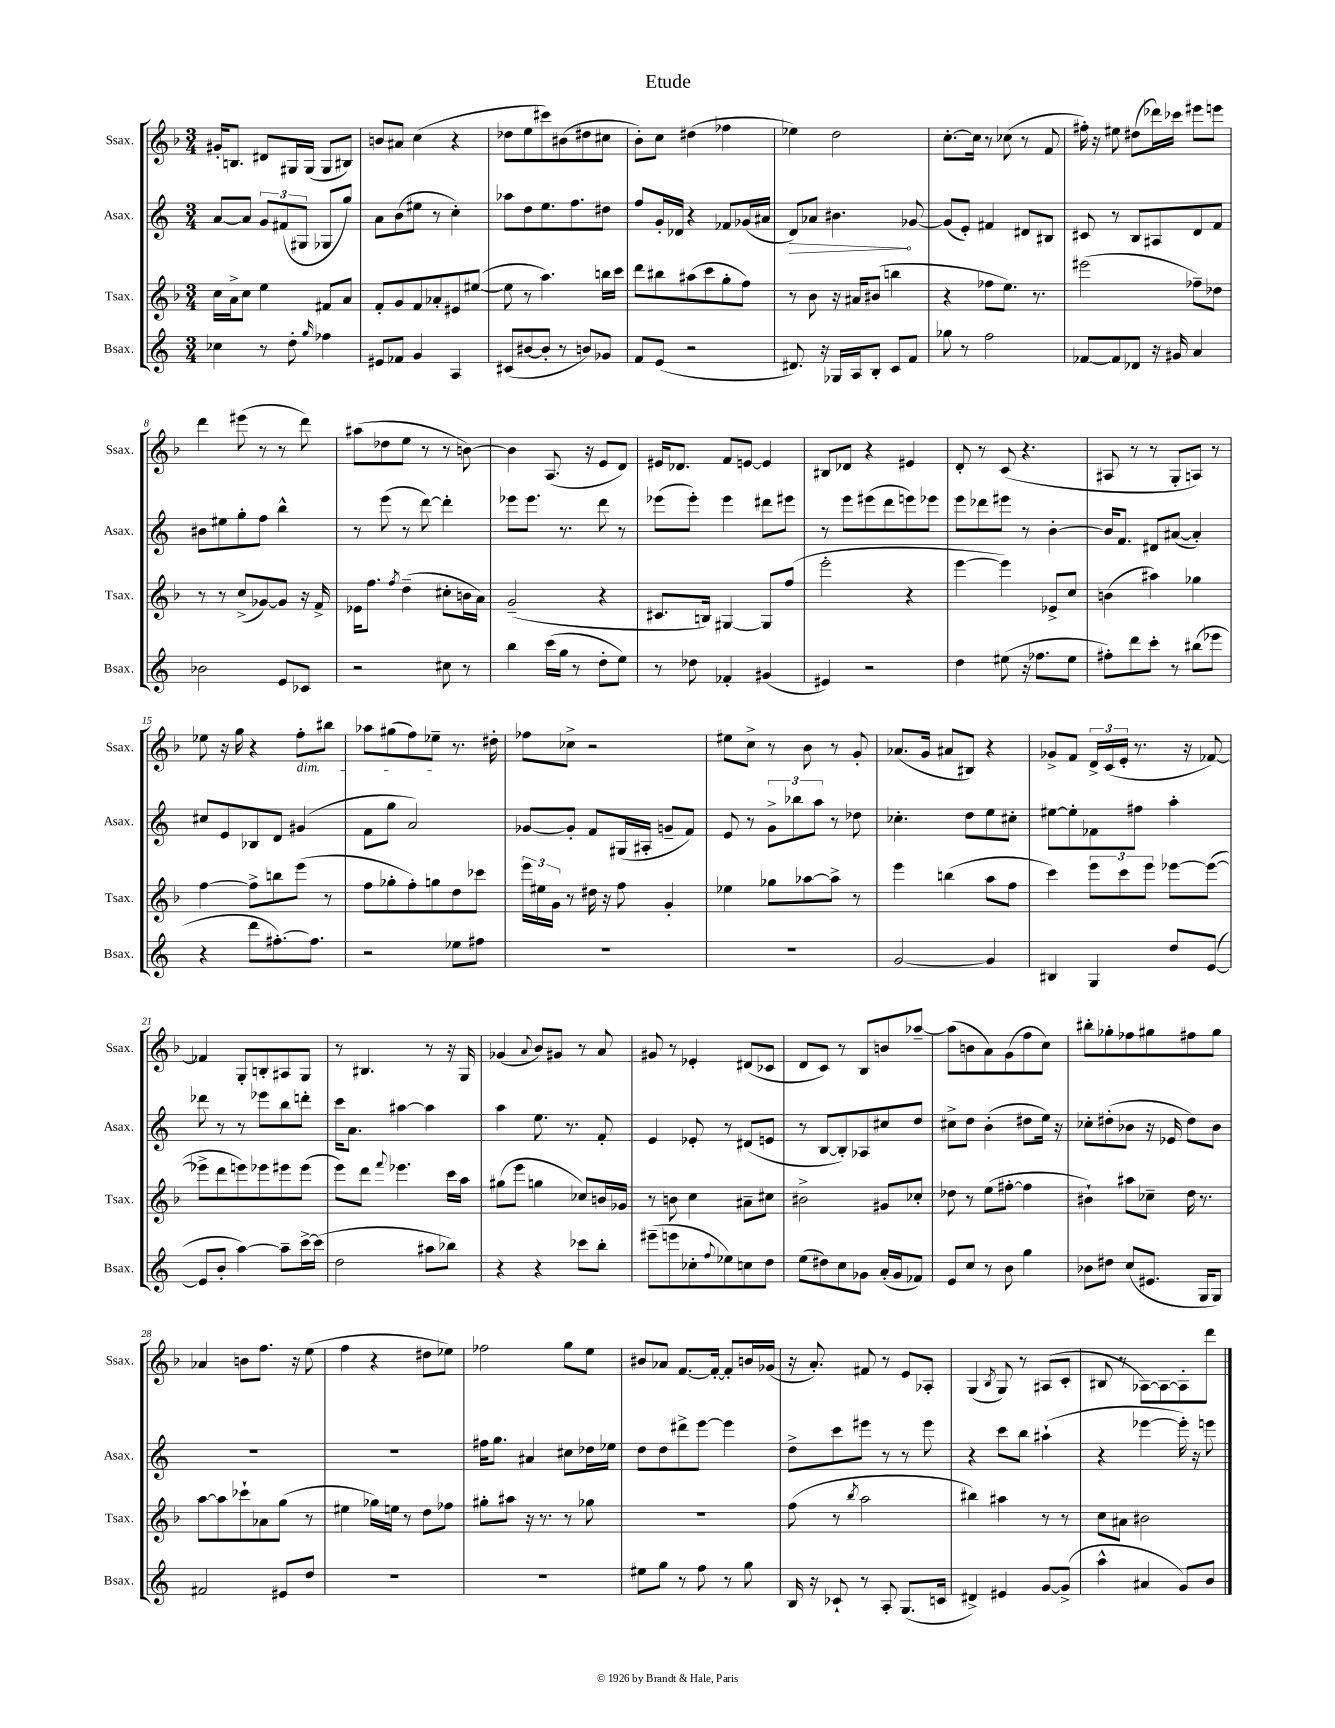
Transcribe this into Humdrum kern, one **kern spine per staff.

**kern	**kern	**kern	**kern
*staff4	*staff3	*staff2	*staff1
*clefG2	*clefG2	*clefG2	*clefG2
*k[]	*k[b-]	*k[]	*k[b-]
*M3/4	*M3/4	*M3/4	*M3/4
4cc-\	16cc\LL	[8a/L	16g#'/LK
.	16a^\J	.	8.B/J
.	8cc\J	8a/]J	.
8r	4ee\	12g/L	8d#/L
.	.	(12f#/	.
8dd'\	.	.	16G#/L
.	.	12G#/J	.
.	.	.	(16G#/JJ
16qqgg/	.	.	.
4ff-\	8f#/L	8G-/L	8G#/L
.	8a/J	8gg/J)	8B#/J)
=	=	=	=
8e#/L	8f'/L	8a\L	8b/L
8f-/J	8g/	(8b\	8a#/J
4g/	8f/	8ee#\J	(4cc\
.	8a-'/	8r	.
4A/	8e#/	4cc'\)	4r
.	([8ee#/J	.	.
=	=	=	=
(8c#/L	8ee#\]	8aa-\L	8dd-\L
[8b#/	8r	8dd\	8ee\
8b#'/]J	4.aa\)	8.ee\	8ccc#\)
8r	.	.	(8b#\
.	.	8.ff\	.
8b/L)	.	.	8dd#\
8g-/J	16bb\LL	8dd#\J	8cc#\J
.	16ccc\JJ	.	.
=	=	=	=
8f/L	8ddd\L	8ff/L	8b-'\L)
(8e/J	8bb#\	16g'/L	8cc\J
.	.	16d-/JJ	.
2r	(8aa#\	4r	(4dd#\
.	8ccc\	.	.
.	8gg'\	8f-/L	4ff-\
.	8ff\J)	(16g-/L	.
.	.	16a#/JJ	.
=	=	=	=
8.d#/)	8r	8d/L)	4ee-\)
.	8b-\	8a-/J	.
16r	.	.	.
16G-/LL	16r	4.b#\	2dd\
16A/J	16a#/LK	.	.
8B'/J	(8b#/J	.	.
8c/L	4bb\	.	.
8f/J	.	[8g-/	.
=	=	=	=
8gg-\	4r	(8g-/]L	[8.cc'\L
8r	.	8e'/J)	.
.	.	.	16cc\]Jk
2ff\	8ff-\L	4f#/	8r
.	8.ee\J)	.	(8cc-\
.	.	8d#/L	8r
.	8.r	.	.
.	.	8B#/J	8f/
=	=	=	=
[8f-/L	(2eee#\	8c#/	16ff#'\)
.	.	.	16r
8f-/]	.	8r	8ee#\
8d-/J	.	8B/L	(8dd#\L
16r	.	8A#/	16ddd-\L)
16g#/	.	.	16ccc-\JJ
4a/	8ff-~\L)	8d/	8eee#\L
.	8dd-\J	8f/J	8eee\J
=	=	=	=
2b-\	8r	8b#\L	4ddd\
.	8r	8ee#\	.
.	(8cc^/L	8gg'\	(8eee#\
.	[8g-/)	8ff\J	8r
8e/L	8g-/]J	4bb^^\	8r
8c-/J	16r	.	8ddd\)
.	16f^/	.	.
=	=	=	=
2r	16e-\LK	8r	(8aa#\L
.	8.ff\J	.	.
.	.	(8eee\	8dd-\
.	8qff/	.	.
.	(4dd~\	8r	8ee\J
.	.	[8ddd\)	8r
8cc#\	8cc#'\L	4ddd'\]	8r
8r	16b\L	.	[8b\)
.	16a\JJ)	.	.
=	=	=	=
4bb\	(2g~/	8eee-\L	4b\]
.	.	8.eee-\J	.
(16ccc\LL	.	.	(8.A/
16gg\JJ	.	8.r	.
8r	.	.	.
.	.	.	16r
8dd'\L	4r	8ddd\	8e/L
8ee\J)	.	8r	8d/J)
=	=	=	=
8r	8.c#/L	(8eee-\L	16e#/LK
.	.	.	8.d-/J
8dd-\	.	8eee-'\J)	.
.	16B/Jk)	.	.
4f-'/	[4G#/	4eee-\	8f/L
.	.	.	[8e/J
(4g#/	8G#/]L	8ddd#\L	4e/]
.	(8ff/J	8eee#\J	.
=	=	=	=
4e#/)	2eee'\	8r	8B#/L
.	.	8eee\L	8d-/J
2r	.	(8eee#\	4r
.	.	8ddd\	.
.	4r	8eee\)	4e#/
.	.	8eee-\J	.
=	=	=	=
4dd\	[4eee\	8eee\L	8d'/
.	.	8ddd-\	8r
(8ee#\	4eee\])	8eee#\J	(8c/
16r	.	8r	4.r
8.ff-\L	.	.	.
.	8e-^/L	[4b'\	.
8ee#\J	8cc/J	.	.
=	=	=	=
8ff#'\L)	(4b\	16b/]LK	8A#/
.	.	8.f/J	.
8ddd\	.	.	8r
8ccc'\J	4aa#\)	8d#/L	8r
8r	.	([8a#/J	8G'/L
(8bb#\L	4gg-\	4a#'/])	8A/J)
8eee-\J	.	.	8r
=	=	=	=
4r	[4ff\	8cc#/L	8ee-\
.	.	8e/	16r
.	.	.	16gg\
8ddd\L	8ff^\]L	8B-/	4r
[8.ff#'\)	8bb\	8d/J	.
.	(8eee\J	(4g#/	8ff'\L
8.ff#\]J	.	.	.
.	8r	.	8bb#\J
=	=	=	=
2r	8ff\L	8f\L	8aa-\L
.	8gg-'\	8gg\J	(8gg#\
.	8ff'\)	2a/)	8ff\)
.	8gg\	.	8ee-~\J
8ee-\L	8dd\	.	8.r
8ff#\J	8ccc-\J	.	.
.	.	.	16dd#'\
=	=	=	=
2.r	24eee\LL	[8g-/L	8ff-\L
.	24ee#\	.	.
.	24g\JJ	.	.
.	8r	8g-'/]J	8cc-^\J
.	16dd#\	8f/L	2r
.	16r	.	.
.	8ff\	(16G#/L	.
.	.	16A#'/JJ	.
.	4g'/	8g~/L	.
.	.	8f/J)	.
=	=	=	=
2.r	4ee-\	8e/	8ee#\L
.	.	8r	8cc^\J
.	8gg-\L	12g^\L	8r
.	.	12bb-\	.
.	[8aa-\	.	8b-\
.	.	12aa\J	.
.	8aa-^\]J	8r	8r
.	8r	8dd-\	8g'/
=	=	=	=
[2g/	4eee\	4.cc-'\	(8.a-/L
.	.	.	16g/Jk
.	(4bb\	.	8a#/L
.	.	8dd\L	8B#/J)
4g/]	8aa\L	8ee\	4r
.	8ff\J	8cc#'\J	.
=	=	=	=
4B#/	4ccc\)	[8ee#\L	8g-^/L
.	.	8ee#'\]	8f/J
4G/	12eee\L	8f-\	24d^/LL
.	.	.	(24c/
.	12ccc\	.	24e'/JJ
.	.	8ff#\J	8.r
.	12eee\J	.	.
8dd/L	[8eee-\L	4aa'\	.
.	.	.	16r
([8e/J	(8eee-\_J	.	[8f-/)
=	=	=	=
8e/]L	8eee-^\]L	8ddd-\	4f-/]
8b'/J	8ddd\	8r	.
[4aa\)	8eee\)	8r	8G'/L
.	8eee-\	8eee-\L	8B'/
8aa~\]L	8eee#\	8bb\	8A#/
[16ccc^\L	(8eee#\J	8ddd'\J	8G/J
(16ccc\]JJ	.	.	.
=	=	=	=
2dd\	8eee\L)	16ccc\LK	8r
.	.	8.a\J	.
.	8ddd\J	.	4.B#/
.	8qqfff/	.	.
.	4.eee-\	[4aa#\	.
8aa#\L	.	4aa#\]	8r
8bb-\J)	16ccc\LL	.	16r
.	16aa\JJ	.	16G/
=	=	=	=
4r	(8gg#\L	4aa\	(4g-/
.	8eee\J	.	.
.	.	.	8qqa/
4r	4gg\	8.ee\	8b-/L)
.	.	.	8g#/J
.	.	8.r	.
8ccc-\L	8cc-/L)	.	8r
8bb'\J	16b/L	8f'/	8a/
.	16g-/JJ	.	.
=	=	=	=
(8eee#~\L	8r	4e/	8g#/
8eee\	8b\	.	8r
8cc-'\	4cc\	8e-'/	4e-'/
8qqff/	.	.	.
8ee-\)	.	8r	.
8cc\	8a#~\L	(8d#/L	(8d#/L
8dd\J	8cc#\J	8e/J	8c-/J
=	=	=	=
(8ee\L	2b#^\	8r	8d/L
8dd#\)	.	[8B/L	8c/J)
8cc\	.	8B'/])	8r
8g-\J	.	8A-/	8B-/L
(16a'/LL	8g#/L	8cc#/	8b/
16g-/J	.	.	.
8f-/J)	8cc-'/J	8dd/J	[8aa-~/J
=	=	=	=
8e/L	8dd-\	8cc#^\L	(8aa-\]L
8cc/J	8r	8dd\J	8b\
8r	(8ee\L	(4b'\	8a\)
8b\	[8ff#'\J	.	(8g\
4gg\	4ff#\]	8dd#\L	8ff\
.	.	16ee\Jk)	8cc\J)
.	.	16r	.
=	=	=	=
8b-\L	4b#`\)	8cc-'\L	8bb#'\L
8dd#\J	.	(8dd#'\	8gg-'\
(8cc/L	8aa#\L	8b-\J	8ff-\
8.e#/J	8cc-~\J	16r	8gg#\
.	.	16e-/	.
.	16dd\	8dd#\L)	8ff#\
16G/LK	8.r	.	.
8G/J)	.	8b-\J	8gg#\J
=	=	=	=
2f#/	[8aa\L	2.r	4a-/
.	8aa\]	.	.
.	8ccc-`\	.	8b\L
.	8a-\	.	8.ff\J
8e#/L	(8gg\J	.	.
.	.	.	16r
8dd/J	8r	.	(8ee\
=	=	=	=
2.r	4ee#\	2.r	4ff\
.	16gg-\LL)	.	4r
.	16ee\JJ	.	.
.	8r	.	.
.	8dd\L	.	8dd#\L
.	8ff-\J	.	8ee-\J)
=	=	=	=
2.r	8gg#'\L	16ff#\LK	2ff-\
.	.	8.gg\J	.
.	8aa#\J	.	.
.	16r	4a#/	.
.	8.r	.	.
.	8r	8cc#\L	8gg\L
.	8gg-\	16dd-\L	8ee\J
.	.	16ee-\JJ	.
=	=	=	=
8ee#\L	2.r	8dd\L	8b#/L
8gg\J	.	8dd\	8a-/J
8r	.	8ddd#^\	[8.f/L
8ff\	.	[8eee\J	.
.	.	.	16f'/_Jk
8r	.	4eee\]	8f'/]L
8gg\	.	.	16b/L
.	.	.	(16g-/JJ
=	=	=	=
16B/	(8ff\	8dd^\L	16r
16r	.	.	8.a'/)
8c-`/	8r	8ccc\	.
.	8qbb-/	.	.
8r	2aa\	8eee#\J	8f#/
8A'/	.	8r	8r
(8.G/L	.	8r	8e/L
.	.	8eee#\	8A-'/J
16c/Jk	.	.	.
=	=	=	=
4d#^/)	4bb#\)	4r	(4G/
.	.	.	8qB-/
4e#/	4aa#\	8ccc\L	8G/)
.	.	8bb\J	8r
[8g/L	8r	(4aa#`\	(8A#/L
(8g^/]J	8r	.	8c'/J
=	=	=	=
4aa^^\	8cc\L	4r	8B#/
.	8a#\J	.	8r
4a#/	2b#\	[4eee-\	[8A-\L)
.	.	.	8A-\_
8g/L)	.	16eee-'\])	8A-'\]
.	.	16r	.
8b/J	.	8eee\	8ddd\J
==	==	==	==
*-	*-	*-	*-
